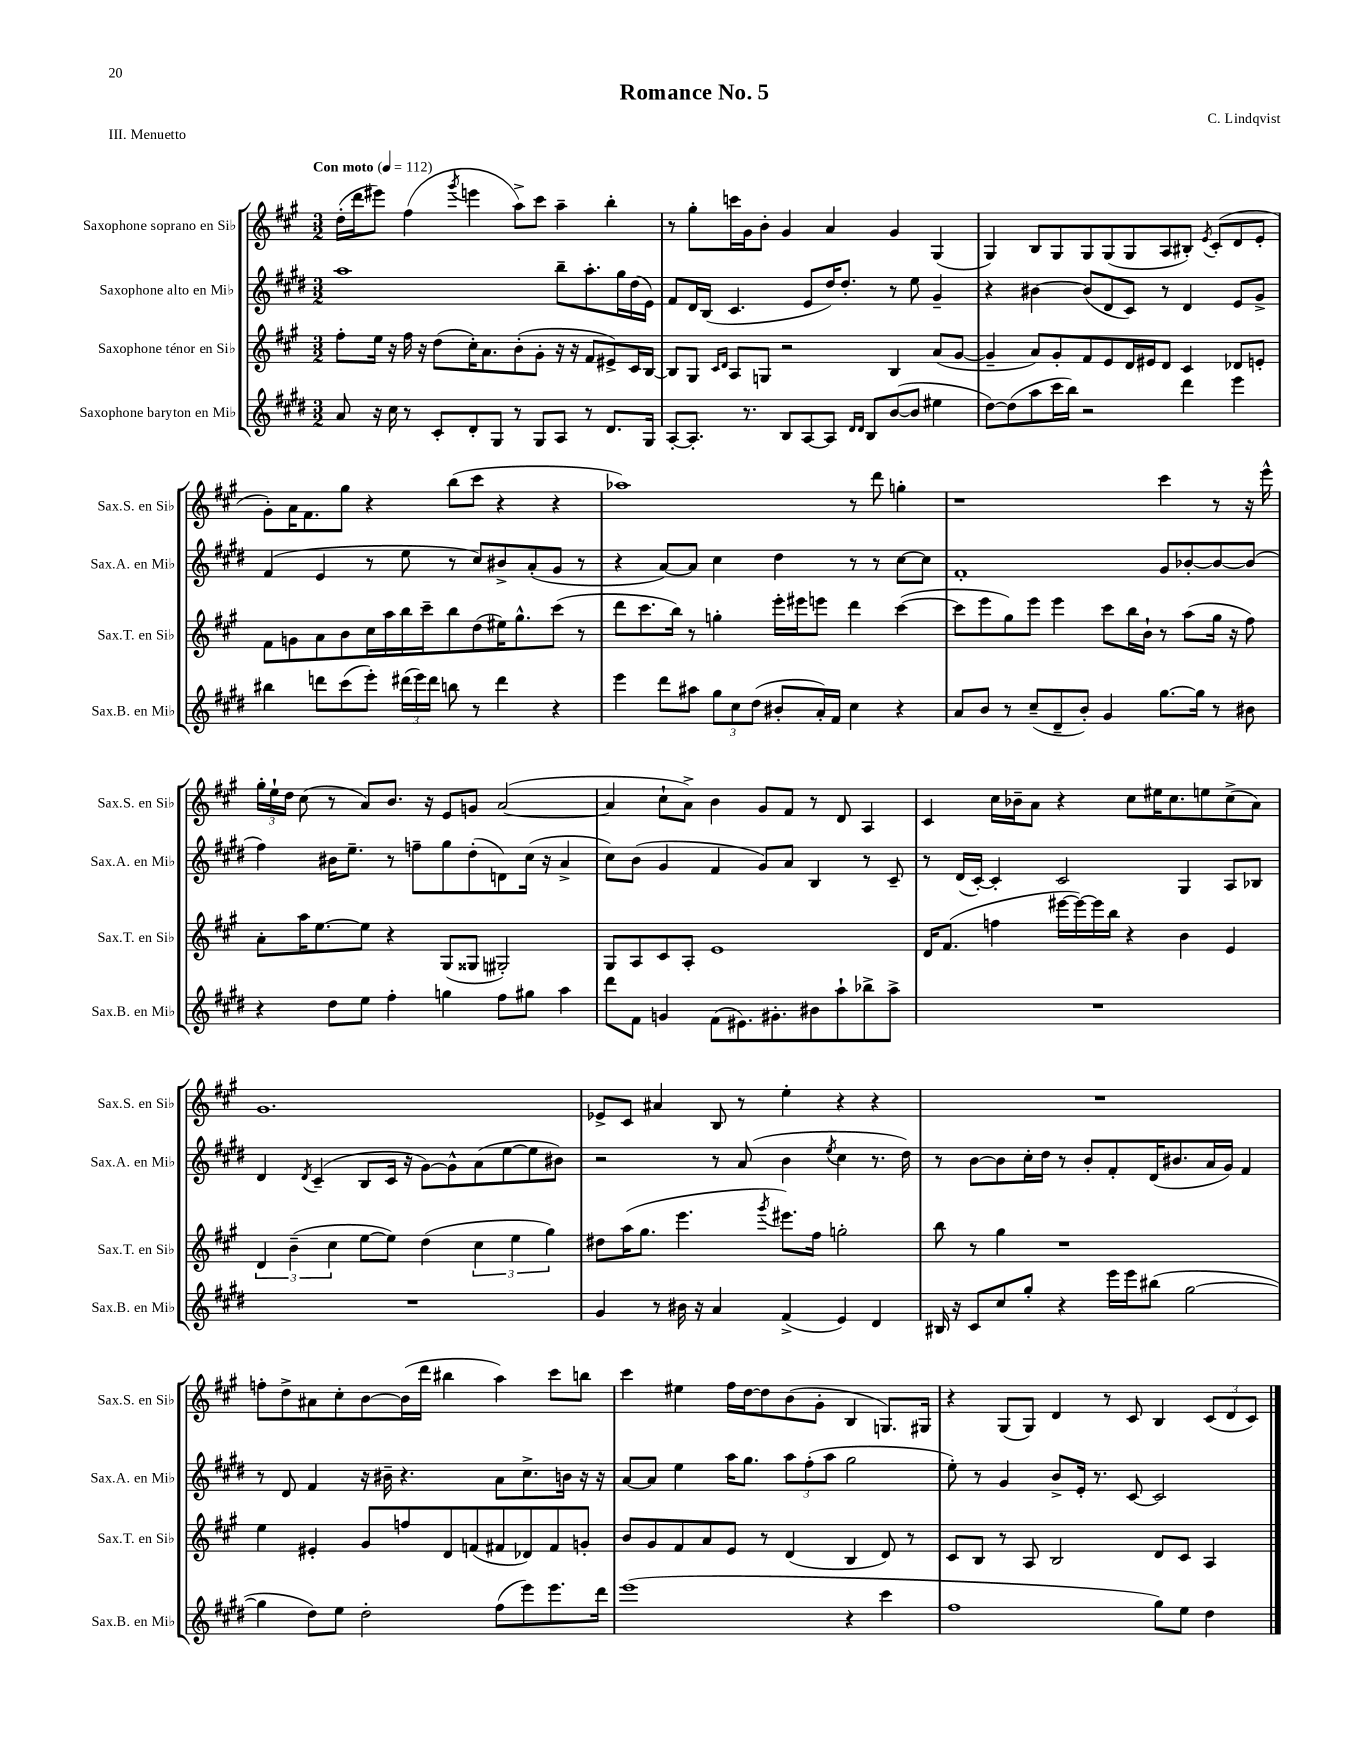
\header { title = "Romance No. 5" composer = "C. Lindqvist" piece = "III. Menuetto" }
<<
\new StaffGroup <<
\new Staff = "s0" \with { instrumentName = "Saxophone soprano en Sib" shortInstrumentName = "Sax.S. en Sib" } {
    \clef treble \key a \major \numericTimeSignature \time 3/2 \tempo "Con moto" 4 = 112
    \autoBeamOff d''16[-.( d'''16 eis'''8]) fis''4( \acciaccatura { gis'''8 } e'''4 a''8[->) cis'''8] a''4-- b''4-. |
    r8 gis''8[-. c'''16 gis'16 b'8]-. gis'4 a'4 gis'4 gis4( |
    gis4) b8[ gis8 gis8 gis8( gis8 a8 bis8]-.) \acciaccatura { e'8 } cis'8[-.( d'8 e'8]-. |
    gis'8[-.) a'16 fis'8. gis''8] r4 b''8[( cis'''8] r4 r4 |
    aes''1) r8 d'''8 g''4-. |
    r1 cis'''4 r8 r16 e'''16-^ |
    \tuplet 3/2 { gis''16[-. e''16-! d''16] } cis''8( r8 a'8[) b'8.] r16 e'8[ g'8] a'2~( |
    a'4 cis''8[-! a'8]->) b'4 gis'8[ fis'8] r8 d'8 a4 |
    cis'4 cis''16[ bes'16-- a'8] r4 cis''8[ eis''16 cis''8. e''8 cis''8->( a'8]) |
    gis'1. |
    ees'8[-> cis'8] ais'4 b8 r8 e''4-. r4 r4 |
    R1. |
    f''8[-. d''8-> ais'8 cis''8-. b'8~ b'16( d'''16] bis''4 a''4) cis'''8[ b''8] |
    cis'''4 eis''4 fis''16[ d''16~ d''8 b'8( gis'8]-. b4 g8.[) gis16] |
    r4 gis8[( gis8]) d'4 r8 cis'8 b4 \tuplet 3/2 { cis'8[( d'8 cis'8]) } \bar "|." |
}
\new Staff = "s1" \with { instrumentName = "Saxophone alto en Mib" shortInstrumentName = "Sax.A. en Mib" } {
    \clef treble \key e \major \numericTimeSignature \time 3/2
    \autoBeamOff a''1 b''8[-- a''8.-. gis''16 dis''16( e'16]) |
    fis'8[ dis'16 b16]( cis'4. e'8[ dis''16) dis''8.]-. r8 e''8 gis'4-- |
    r4 bis'4~ bis'8[( dis'8 cis'8]) r8 dis'4 e'8[ gis'8]-> |
    fis'4( e'4 r8 e''8 r8 cis''8[) bis'8-> a'8-.( gis'8] r8 |
    r4 a'8[~) a'8] cis''4 dis''4 r8 r8 cis''8[~ cis''8] |
    fis'1-. gis'8[ bes'8~-. bes'8~ bes'8]( |
    fis''4) bis'16[ e''8.]-- r8 f''8[-- gis''8 dis''8-.( d'8) cis''16]( r16 a'4-> |
    cis''8[) b'8]( gis'4 fis'4 gis'8[) a'8] b4 r8 cis'8-- |
    r8 dis'16[( cis'16]~-.) cis'4-. cis'2 gis4 a8[ bes8] |
    dis'4 \acciaccatura { dis'8 } cis'4--( b8[ cis'16] r16 gis'8[~) gis'8-^ a'8( e''8~ e''8 bis'8]) |
    r2 r8 a'8( b'4 \acciaccatura { e''8 } cis''4 r8. dis''16) |
    r8 b'8[~ b'8 cis''16-. dis''16] r8 b'8[-. fis'8-. dis'16( bis'8. a'16 gis'16]) fis'4 |
    r8 dis'8 fis'4 r16 bis'16-- r4. a'8[ cis''8.-> b'16] r16 r16 |
    a'8[~ a'8] e''4 a''16[ gis''8.] \tuplet 3/2 { a''8[ fis''8-.( a''8] } gis''2 |
    e''8-.) r8 gis'4 b'8[-> e'16]-. r8. cis'8~ cis'2 \bar "|." |
}
\new Staff = "s2" \with { instrumentName = "Saxophone ténor en Sib" shortInstrumentName = "Sax.T. en Sib" } {
    \clef treble \key a \major \numericTimeSignature \time 3/2
    \autoBeamOff fis''8[-. e''16] r16 fis''16 r16 d''8[( cis''16-.) a'8. b'8-.( gis'8]-. r16 r16 fis'8[ eis'8->) cis'16 b16]~ |
    b8[ gis8] \grace { cis'16[ d'16] } a8[ g8] r2 b4 a'8[( gis'8]~ |
    gis'4-- a'8[) gis'8-. fis'8 e'8 d'16 eis'16 d'8] cis'4 des'8[ e'8]-. |
    fis'8[ g'8 a'8 b'8 cis''16 a''16 b''16 cis'''16-- b''8 d''8( eis''16) gis''8.-^ cis'''8]( r8 |
    d'''8[ cis'''8. b''16]) r8 g''4-. e'''16[-. eis'''16 e'''8] d'''4 cis'''4~( |
    cis'''8[ e'''8 gis''8) e'''8] e'''4 cis'''8[ b''16 b'16]-! r8 a''8[( gis''16] r16 fis''8) |
    a'8[-. a''16 e''8.~ e''8] r4 gis8[( gisis8] gis2-.) |
    gis8[ a8 cis'8 a8]-. e'1 |
    d'16[ fis'8.]( f''4 eis'''16[~ eis'''16~) eis'''16 b''16] r4 b'4 e'4 |
    \tuplet 3/2 { d'4 b'4--( cis''4 } e''8[~ e''8]) d''4( \tuplet 3/2 { cis''4 e''4 gis''4) } |
    dis''8[ a''16( gis''8.] e'''4. \acciaccatura { gis'''8 } eis'''8.[) fis''16] g''2-. |
    b''8 r8 gis''4 r1 |
    e''4 eis'4-. gis'8[ f''8 d'8 f'8( fis'8 des'8) fis'8 g'8]-. |
    b'8[ gis'8 fis'8 a'8 e'8] r8 d'4( b4 d'8) r8 |
    cis'8[ b8] r8 a8 b2 d'8[ cis'8] a4 \bar "|." |
}
\new Staff = "s3" \with { instrumentName = "Saxophone baryton en Mib" shortInstrumentName = "Sax.B. en Mib" } {
    \clef treble \key e \major \numericTimeSignature \time 3/2
    \autoBeamOff a'8 r16 cis''16 r8 cis'8[-. dis'8-. gis8] r8 gis8[ a8] r8 dis'8.[ gis16] |
    a8[~-. a8.]-. r8. b8[ a8~ a8] \grace { dis'16[ dis'16] } b8[ b'8~( b'8] eis''4 |
    dis''8[~) dis''8( a''8 cis'''16 b''16]) r2 dis'''4 e'''4 |
    bis''4 d'''8[ cis'''8( e'''8]-.) \tuplet 3/2 { dis'''16[( e'''16) dis'''16] } b''8 r8 dis'''4 r4 |
    e'''4 dis'''8[ ais''8] \tuplet 3/2 { gis''8[ cis''8 dis''8]( } bis'8[-. a'16-.) fis'16] cis''4 r4 |
    a'8[ b'8] r8 cis''8[--( dis'8-- b'8]-.) gis'4 gis''8.[~ gis''16] r8 bis'8 |
    r4 dis''8[ e''8] fis''4-. g''4 fis''8[ gis''8] a''4 |
    dis'''8[ fis'8] g'4 fis'8[( eis'8.) gis'8.-. bis'8 a''8-! bes''8-> a''8]-> |
    R1. |
    R1. |
    gis'4 r8 bis'16 r16 a'4 fis'4->( e'4) dis'4 |
    bis16 r16 cis'8[ cis''8 gis''8]-. r4 e'''16[ e'''16 bis''8]( gis''2~ |
    gis''4 dis''8[) e''8] dis''2-. fis''8[( e'''8) e'''8. dis'''16] |
    e'''1( r4 cis'''4 |
    fis''1 gis''8[) e''8] dis''4 \bar "|." |
}
>>
>>
\layout { \context { \Score \remove "Bar_number_engraver" } }
